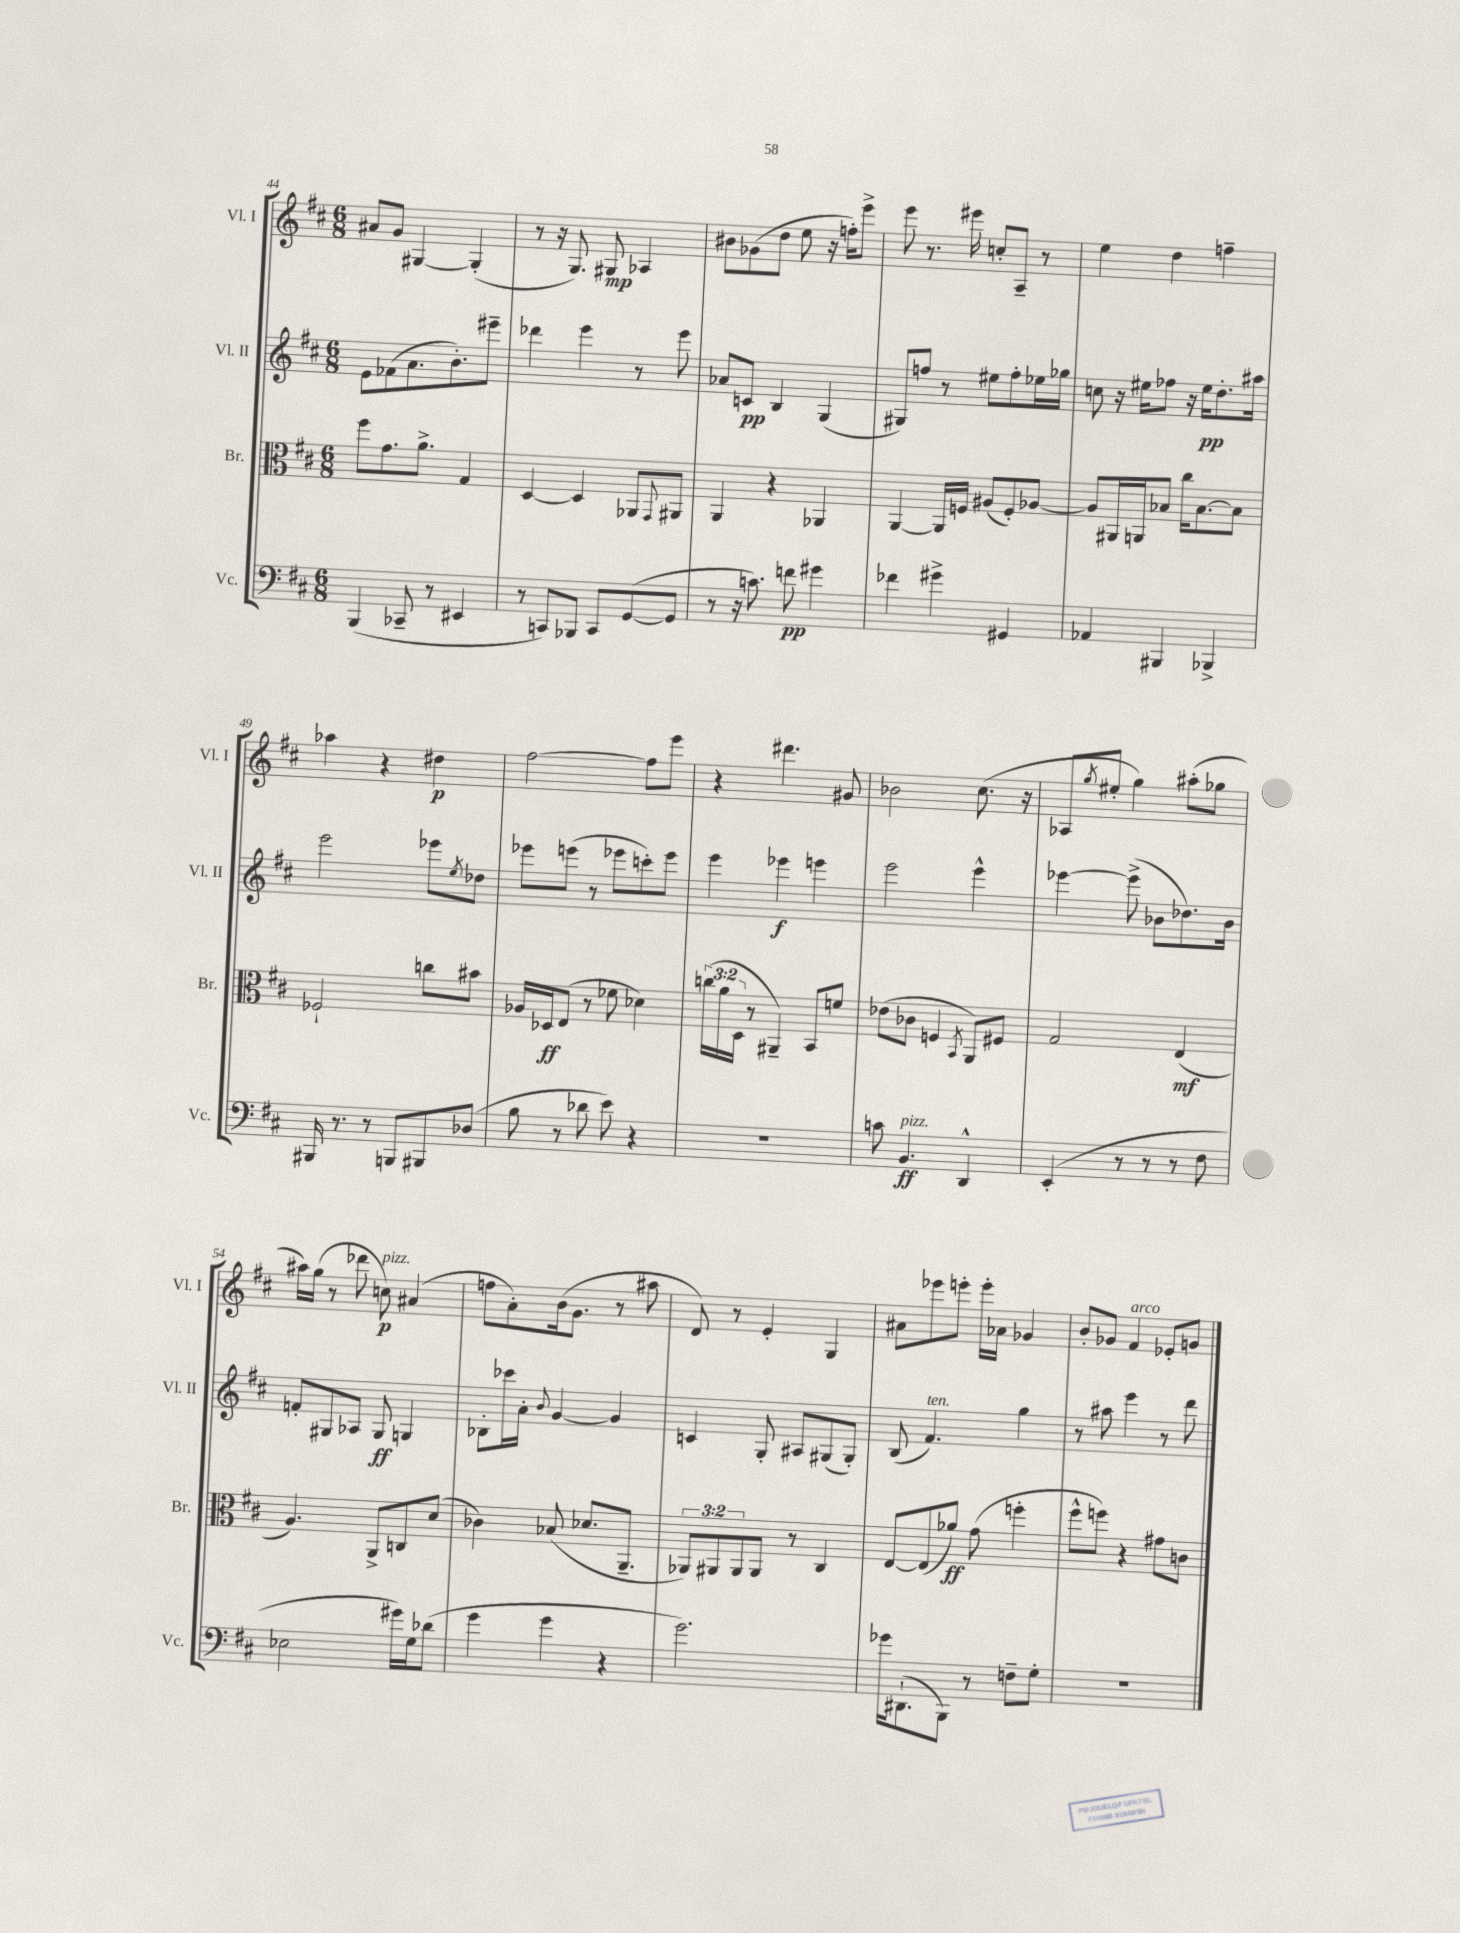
<<
\new StaffGroup <<
\new Staff = "s0" \with { instrumentName = "Vl. I" shortInstrumentName = "Vl. I" } {
    \clef treble \key d \major \numericTimeSignature \time 6/8
    ais'8 g'8 gis4~ gis4-.( |
    r8 r16 g8.) gis8\mp aes4 |
    bis'8 ges'8( d''8 e''8 r16 f''16-.) e'''8-> |
    e'''8 r8. eis'''16 c''8-. a8-- r8 |
    e''4 d''4 f''4-- |
    aes''4 r4 dis''4\p |
    fis''2~ fis''8 e'''8 |
    r4 dis'''4. gis'8 |
    bes'2 cis''8.( r16 |
    aes8 \acciaccatura { g''8 } eis''8-. g''4) ais''8-.( ges''8 |
    ais''16) g''16( r8 des'''8 c''8\p^\markup { \italic "pizz." }) ais'4( |
    f''8 a'8-.) b'16( g'8. r8 ais''8 |
    d'8) r8 e'4-. g4 |
    ais'8 ees'''8 e'''8-. e'''16-. aes'16 ges'4 |
    b'8-. ges'8 fis'4^\markup { \italic "arco" } ees'8-. g'8 \bar "|." |
}
\new Staff = "s1" \with { instrumentName = "Vl. II" shortInstrumentName = "Vl. II" } {
    \clef treble \key d \major \numericTimeSignature \time 6/8
    e'8 fes'8( a'8. b'8.-.) eis'''8-- |
    des'''4 e'''4 r8 e'''8 |
    aes'8 c'8\pp b4 g4( |
    gis8) f''8 r8 eis''8 f''8-. ees''16 ges''16 |
    c''8 r16 eis''16 fes''8 r16 eis''16\pp d''8.-. ais''16 |
    e'''2 ees'''8 \acciaccatura { e''8 } des''8 |
    ees'''8 e'''8( r8 ees'''8 c'''8-.) ees'''8 |
    e'''4 ees'''4\f e'''4 |
    e'''2 e'''4-^ |
    ees'''4~ ees'''8->( bes'8 des''8.) bes'16 |
    f'8-. gis8 aes8 gis8\ff g4 |
    bes8-. ces'''16 a'16-. \appoggiatura { b'8 } g'4~ g'4 |
    c'4 g8-. ais8 gis8( gis8-.) |
    b8( fis'4.^\markup { \italic "ten." }) g''4 |
    r8 ais''8 e'''4 r8 d'''8 \bar "|." |
}
\new Staff = "s2" \with { instrumentName = "Br." shortInstrumentName = "Br." } {
    \clef alto \key d \major \numericTimeSignature \time 6/8 \override Staff.TupletNumber.text = #tuplet-number::calc-fraction-text
    fis''8 g'8. a'8.-> g4 |
    d4~ d4 aes,8 \appoggiatura { g,8 } ais,8 |
    a,4 r4 aes,4 |
    a,4~ a,16 f16 ais8( f8-.) aes8~ |
    aes8 ais,16 a,16 bes8 cis''16 bes8.~ bes8 |
    fes2-! c''8 bis'8 |
    aes16 des16\ff e8( r8 fes'8 des'4) |
    \tuplet 3/2 { c''16( a'16 d16 } r8 ais,4--) b,8 f'8 |
    ees'8( ces'8 f4 \acciaccatura { b,8 } a,8) fis8 |
    g2 e4\mf( |
    a4.) a,8-> c8 d'8( |
    ces'4) bes8( des'8. a,8.-- |
    \tuplet 3/2 { aes,8) ais,8 ais,8 } ais,8 r8 cis4 |
    e8~ e8( aes'8\ff) g'8( f''4-. |
    fis''8-^ f''8) r4 gis'8 c'8 \bar "|." |
}
\new Staff = "s3" \with { instrumentName = "Vc." shortInstrumentName = "Vc." } {
    \clef bass \key d \major \numericTimeSignature \time 6/8
    b,,4( ces,8-- r8 eis,4 |
    r8 c,8) bes,,8 c,8 g,8~( g,8 |
    r8 r16 c'8.) f'8\pp gis'4 |
    fes'4 gis'4-> gis,4 |
    aes,4 bis,,4 bes,,4-> |
    bis,,16 r8. r8 b,,8 bis,,8 des8( |
    b8 r8 des'8 e'8) r4 |
    R2. |
    c'8 b,4.\ff^\markup { \italic "pizz." } d,4-^ |
    e,4-.( r8 r8 r8 fis8 |
    ees2 gis'16) g16 des'8( |
    g'4 g'4 r4 |
    g'2.) |
    ges'16 dis,8.-!( b,,8) r8 f8-- g8-. |
    R2. \bar "|." |
}
>>
>>
\layout { \context { \Score currentBarNumber = #44 } }
